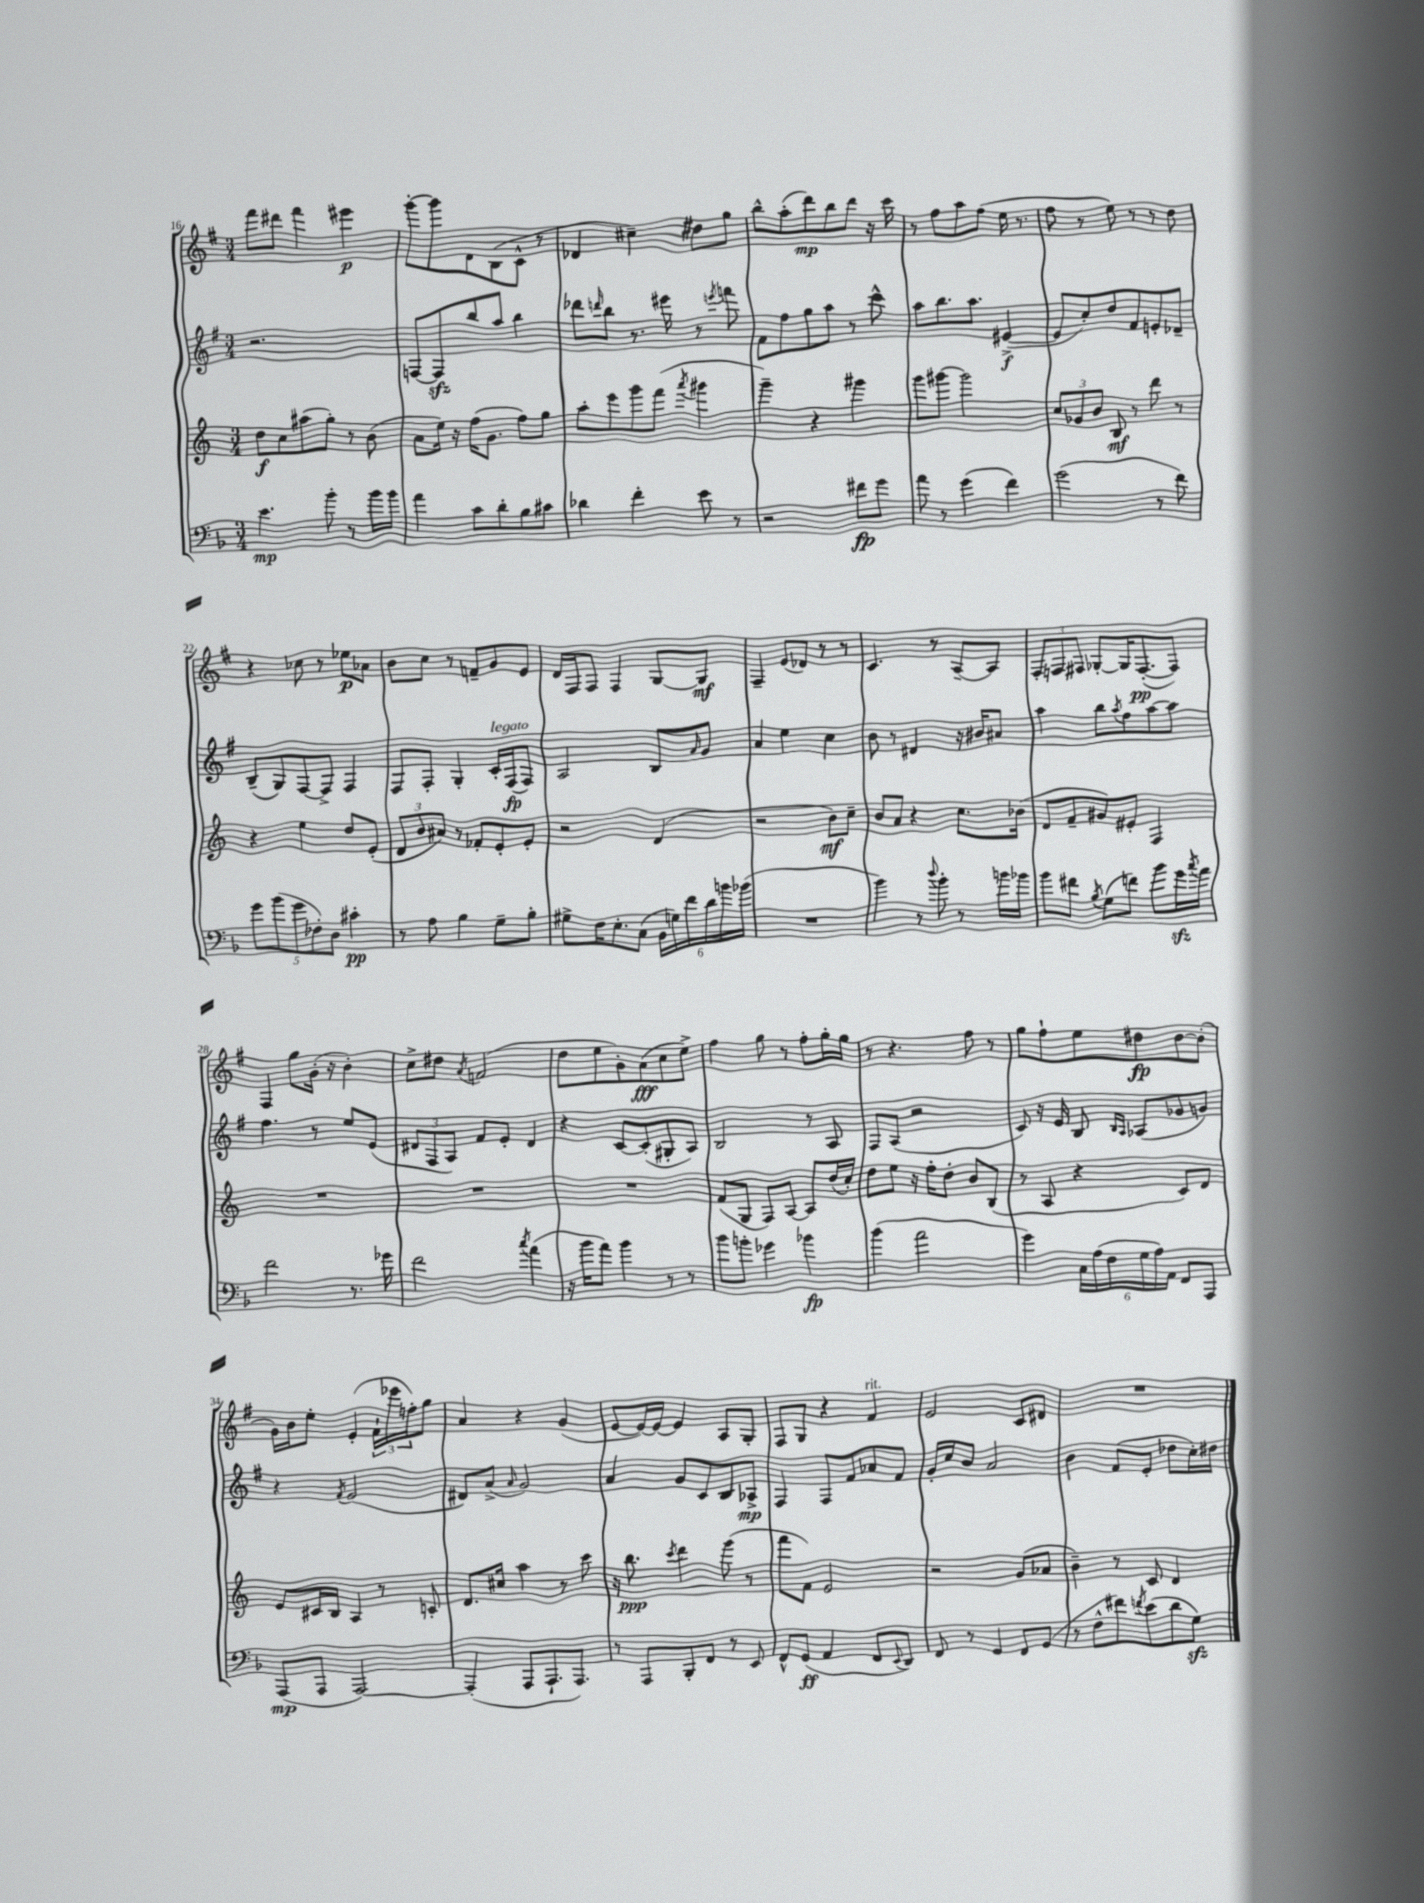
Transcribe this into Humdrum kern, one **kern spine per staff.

**kern	**dynam	**kern	**dynam	**kern	**dynam	**kern	**dynam
*part4	*part4	*part3	*part3	*part2	*part2	*part1	*part1
*staff4	*staff4	*staff3	*staff3	*staff2	*staff2	*staff1	*staff1
*clefF4	*	*clefG2	*	*clefG2	*	*clefG2	*
*k[b-]	*	*k[]	*	*k[f#]	*	*k[f#]	*
*M3/4	*	*M3/4	*	*M3/4	*	*M3/4	*
=16	=16	=16	=16	=16	=16	=16	=16
4.e\	mp	8dd\L	f	2.r	.	8fff#\L	.
.	.	8cc\	.	.	.	8ddd#X\J	.
.	.	(8aa#X\	.	.	.	4fff#\	.
8b-'\	.	8gg'\J)	.	.	.	.	.
8r	.	8r	.	.	.	4eee#X\	p
16b-\LL	.	(8b\	.	.	.	.	.
16b-\JJ	.	.	.	.	.	.	.
=17	=17	=17	=17	=17	=17	=17	=17
4a\	.	8a\L	.	[8Fn/L	.	[8ggg'\L	.
.	.	16ee\Jk)	.	8Fzz/]	.	8ggg\]	.
.	.	16r	.	.	.	.	.
8c\L	.	(16ff\KL	.	8bb/	.	8d\	.
.	.	8.g\J	.	.	.	.	.
8d'\	.	.	.	8aa/J	.	(8B\	.
8B-\	.	8ff\L)	.	4bb\	.	8c^^\J	.
8c#X\J	.	8gg\J	.	.	.	8r	.
=18	=18	=18	=18	=18	=18	=18	=18
4d-X\	.	8aa'\L	.	8ddd-X\L	.	4d-X/	.
.	.	.	.	16qqdddn/	.	.	.
.	.	8eee\	.	8bb\J	.	.	.
4f'\	.	8ggg\	.	8.r	.	4cc#X~\)	.
.	.	(8fff\J	.	.	.	.	.
.	.	.	.	16eee#X\	.	.	.
.	.	8qaaa/	.	.	.	.	.
8e\	.	4ggg#X\	.	8r	.	8dd#X\L	.
.	.	.	.	8qeeen/	.	.	.
8r	.	.	.	8fffn\	.	8gg\J	.
=19	=19	=19	=19	=19	=19	=19	=19
2r	.	4ggg~\)	.	8f#\L	.	8bb^^\L	.
.	.	.	.	8ff#\	.	(8aa'\	.
.	.	4r	.	8gg\	.	8ddd\)	mp
.	.	.	.	8aa\J	.	8bb\	.
8f#X\L	fp	4ggg#X\	.	8r	.	8ddd\J	.
8g\J	.	.	.	8ccc^^\	.	16r	.
.	.	.	.	.	.	16ccc\	.
=20	=20	=20	=20	=20	=20	=20	=20
8a\	.	8ggg\L	.	8aa\L	.	8r	.
8r	.	[8ggg#X\J	.	8.bb\	.	8ff#\L	.
(4g\	.	2ggg#\]	.	.	.	8aa\	.
.	.	.	.	8.aa\J	.	.	.
.	.	.	.	.	.	(8ff#\J	.
4f\)	.	.	.	([4e#X^/	f	16ee\	.
.	.	.	.	.	.	8.r	.
=21	=21	=21	=21	=21	=21	=21	=21
(2g\	.	12cc/L	.	8e#/L]	.	8ff#\	.
.	.	12g-X/	.	.	.	.	.
.	.	.	.	8cc'/)	.	8r	.
.	.	12b/J	.	.	.	.	.
.	.	8B/	mf	8dd/	.	8ee\)	.
.	.	8r	.	8f#/	.	8r	.
8r	.	8ddd\	.	8en'/	.	8r	.
8f\)	.	8r	.	8d-X~/J	.	8dd\	.
!!LO:LB:g=z
=22	=22	=22	=22	=22	=22	=22	=22
10g\L	.	4r	.	(8B~/L	.	4r	.
(10b-\	.	.	.	.	.	.	.
.	.	.	.	8G/)	.	.	.
10g\	.	.	.	.	.	.	.
.	.	4ee\	.	[8F#/	.	8cc-X\	.
10F-X'\)	.	.	.	.	.	.	.
.	.	.	.	8F#^/J]	.	8r	.
10D\J	.	.	.	.	.	.	.
4c#X'\	pp	8dd/L	.	4F#/	.	8ee-X\L	p
.	.	(8e'/J	.	.	.	8a-X\J	.
=23	=23	=23	=23	=23	=23	=23	=23
8r	.	12d/L	.	8F#/L	.	8b\L	.
.	.	12b/	.	.	.	.	.
8A\	.	.	.	8F#'/J	.	8cc\J	.
.	.	12a#X/J)	.	.	.	.	.
4B-\	.	8r	.	4G'/	.	8r	.
.	.	8f-X'/L	.	.	.	8fn~/L	.
!	!	!	!	!LO:TX:a:i:t=legato	!	!	!
8G~\L	.	8e'/	.	16c'/LL	.	8g/	.
.	.	.	.	(16F#/J	fp	.	.
8B-'\J	.	8e'/J	.	8F#/J)	.	8e/J	.
=24	=24	=24	=24	=24	=24	=24	=24
8G#X^\L	.	2r	.	2A/	.	16d/LL	.
.	.	.	.	.	.	16F#/J	.
16F\K	.	.	.	.	.	8F#/J	.
8.E'\	.	.	.	.	.	.	.
.	.	.	.	.	.	4F#/	.
(8C\J	.	.	.	.	.	.	.
24BB-\LL	.	(4d/	.	8B/L	.	[8G/L	.
24Gn\)	.	.	.	.	.	.	.
24f\	.	.	.	.	.	.	.
.	.	.	.	16qqa/	.	.	.
24d\	.	.	.	8g/J	.	8G/J]	mf
24bn\	.	.	.	.	.	.	.
(24b-X\JJ	.	.	.	.	.	.	.
=25	=25	=25	=25	=25	=25	=25	=25
2.r	.	2r	.	4a/	.	4F#~/	.
.	.	.	.	4ee\	.	(8e/L	.
.	.	.	.	.	.	8d-X/J)	.
.	.	8b\L)	mf	4cc\	.	8r	.
.	.	8cc~\J	.	.	.	8r	.
=26	=26	=26	=26	=26	=26	=26	=26
4b-\)	.	8b/L	.	8b\	.	4.c/	.
.	.	8a/J	.	8r	.	.	.
8r	.	4r	.	4d#X/	.	.	.
8qqdd/	.	.	.	.	.	.	.
8b-'\	.	.	.	.	.	8r	.
8r	.	8.cc\L	.	16r	.	[8A~/L	.
.	.	.	.	16b#X/KL	.	.	.
16bn\LL	.	.	.	8a#X/J	.	8A/J]	.
16b-X\JJ	.	(16b-X\Jk	.	.	.	.	.
=27	=27	=27	=27	=27	=27	=27	=27
8b-\L	.	8d/L	.	4aa\	.	12F#'/L	.
.	.	.	.	.	.	12Fn/	.
8f#X\J	.	8f~/	.	.	.	.	.
.	.	.	.	.	.	12F#X/J	.
8qB-/	.	.	.	.	.	.	.
(8G\L	.	8g#X/)	.	8bb\L	.	[8G-X'/L	.
.	.	.	.	8qaa/	.	.	.
8fn\J)	.	8e#X'/J	.	8ff#\	.	16G-/K]	.
.	.	.	.	.	.	([8.F#'/	pp
8b-\L	.	4F/	.	[8aa\	.	.	.
16gzz\L	.	.	.	8aa\J]	.	8F#/J])	.
8qcc/	.	.	.	.	.	.	.
16a\JJ	.	.	.	.	.	.	.
!!LO:LB:g=z
=28	=28	=28	=28	=28	=28	=28	=28
2f\	.	2.r	.	4.ff#\	.	4F#/	.
.	.	.	.	.	.	8gg\L	.
.	.	.	.	8r	.	(16g'\Jk	.
.	.	.	.	.	.	16r	.
8.r	.	.	.	8ee/L	.	4b'\)	.
.	.	.	.	(8e/J	.	.	.
16g-X\	.	.	.	.	.	.	.
=29	=29	=29	=29	=29	=29	=29	=29
2f\	.	2.r	.	12d#X/L	.	8cc^\L	.
.	.	.	.	12F#/	.	.	.
.	.	.	.	.	.	8dd#X\J	.
.	.	.	.	12A/J)	.	.	.
.	.	.	.	.	.	8qa/	.
.	.	.	.	8f#/L	.	(2fn/	.
.	.	.	.	8e'/J	.	.	.
8qcc/	.	.	.	.	.	.	.
(4a\	.	.	.	4d#/	.	.	.
=30	=30	=30	=30	=30	=30	=30	=30
16r	.	2.r	.	4r	.	8dd\L	.
16b-\KL	.	.	.	.	.	.	.
8a\J)	.	.	.	.	.	8ee\	.
4b-\	.	.	.	[8c/L	.	8g'\)	.
.	.	.	.	(8c'/]	.	(8a\	fff
8r	.	.	.	8G#X'/	.	8cc\	.
8r	.	.	.	8A/J)	.	8ee^\J)	.
=31	=31	=31	=31	=31	=31	=31	=31
8b-\L	.	(8f/L	.	2B/	.	4ff#\	.
8bn'\J	.	8G/J	.	.	.	.	.
4g-X\	.	8F/L)	.	.	.	8gg\	.
.	.	[8A/J	.	.	.	8r	.
4b-X\	fp	8A/L]	.	8r	.	8ff#'\L	.
.	.	(16dd/L	.	8A/	.	16gg'\L	.
.	.	16cc'/JJ)	.	.	.	16gg\JJ	.
=32	=32	=32	=32	=32	=32	=32	=32
(4b-\	.	8dd\L	.	8F#/L	.	8r	.
.	.	8ee\J	.	(8A/J	.	4.r	.
2a\	.	16r	.	2r	.	.	.
.	.	16ff'\KL	.	.	.	.	.
.	.	8dd'\J	.	.	.	.	.
.	.	8b/L	.	.	.	8ff#\	.
.	.	(8B/J	.	.	.	8r	.
=33	=33	=33	=33	=33	=33	=33	=33
4g\)	.	8r	.	8c/)	.	8gg\L	.
.	.	8A/	.	16r	.	8ff#`\	.
.	.	.	.	16e/	.	.	.
24C\LL	.	4r	.	8B/	.	8ee\	.
(24A\	.	.	.	.	.	.	.
24F\	.	.	.	.	.	.	.
.	.	.	.	16qqB/LL	.	.	.
.	.	.	.	16qqA/JJ	.	.	.
24G\	.	.	.	(8A-X/L	.	8dd#X\	fp
24A\)	.	.	.	.	.	.	.
24AA\JJ	.	.	.	.	.	.	.
8FF/L	.	8c/L)	.	8g-X/	.	[8b\	.
8AAA/J	.	8d/J	.	8gn/J)	.	(8b'\J]	.
!!LO:LB:g=z
=34	=34	=34	=34	=34	=34	=34	=34
(8AAA/L	mp	8e/L	.	4r	.	16g\LL)	.
.	.	.	.	.	.	16b\J	.
8AAA/J	.	16c#X/L	.	.	.	8ee'\J	.
.	.	16B/JJ	.	.	.	.	.
.	.	.	.	8qf#/	.	.	.
[2AAA/)	.	4A/	.	(2e/	.	(4e'/	.
.	.	8r	.	.	.	24f#`\LL	.
.	.	.	.	.	.	24eee-X\	.
.	.	.	.	.	.	24ffn'\J)	.
.	.	8cn'/	.	.	.	8gg\J	.
=35	=35	=35	=35	=35	=35	=35	=35
(4AAA'/]	.	8.d/L	.	8d#X/L)	.	4a/	.
.	.	.	.	(8a^/J	.	.	.
.	.	16cc#X/Jk	.	.	.	.	.
.	.	.	.	16qqa/	.	.	.
8AAA/L	.	4aa\	.	2g/)	.	4r	.
8.AAA`/	.	.	.	.	.	.	.
.	.	8r	.	.	.	(4g/	.
8.AAA/J)	.	.	.	.	.	.	.
.	.	8ccc\	.	.	.	.	.
=36	=36	=36	=36	=36	=36	=36	=36
8r	.	16r	.	4a/	.	[8e/L	.
.	.	8.bb\	ppp	.	.	.	.
8AAA/L	.	.	.	.	.	16e/L_)	.
.	.	.	.	.	.	16e/JJ_	.
.	.	8qccc/	.	.	.	.	.
8BBB-'/	.	4ddd\	.	8g/L	.	4e/]	.
8FF/J	.	.	.	8c/	.	.	.
8r	.	(8ggg\	.	8B/	.	8A/L	.
8EE/	.	8r	.	8A-X^/J	mp	8G'/J	.
=37	=37	=37	=37	=37	=37	=37	=37
8FF^^/L	.	8fff\L	.	4F#/	.	8F#/L	.
(8GG/J	ff	8f\J)	.	.	.	8G/J	.
4AA/	.	2e/	.	8F#/L	.	4r	.
.	.	.	.	8f#/	.	.	.
!	!	!	!	!	!	!LO:TX:a:i:t=rit.	!
8FF/L	.	.	.	8a-X/	.	4f#/	.
8qqEE/	.	.	.	.	.	.	.
8DD/J)	.	.	.	8f#/J	.	.	.
=38	=38	=38	=38	=38	=38	=38	=38
8FF/	.	2r	.	16g'/LL	.	2e/	.
.	.	.	.	16cc/J	.	.	.
8r	.	.	.	8b/J	.	.	.
4GG/	.	.	.	2a/	.	.	.
8FF/L	.	(8g/L	.	.	.	8c/L	.
(8GG/J	.	8a-X/J	.	.	.	8d#X/J	.
=39	=39	=39	=39	=39	=39	=39	=39
8r	.	4b~\)	.	4b\	.	2.r	.
8F^^\L	.	.	.	.	.	.	.
8f#X\)	.	8r	.	(8f#/L	.	.	.
8qfn/	.	.	.	.	.	.	.
(8e\	.	8c/	.	8e'/J	.	.	.
8d\	.	4d/	.	8dd-X\L	.	.	.
8Gzz\J)	.	.	.	16cc'\L)	.	.	.
.	.	.	.	16dd#X\JJ	.	.	.
==	==	==	==	==	==	==	==
*-	*-	*-	*-	*-	*-	*-	*-
